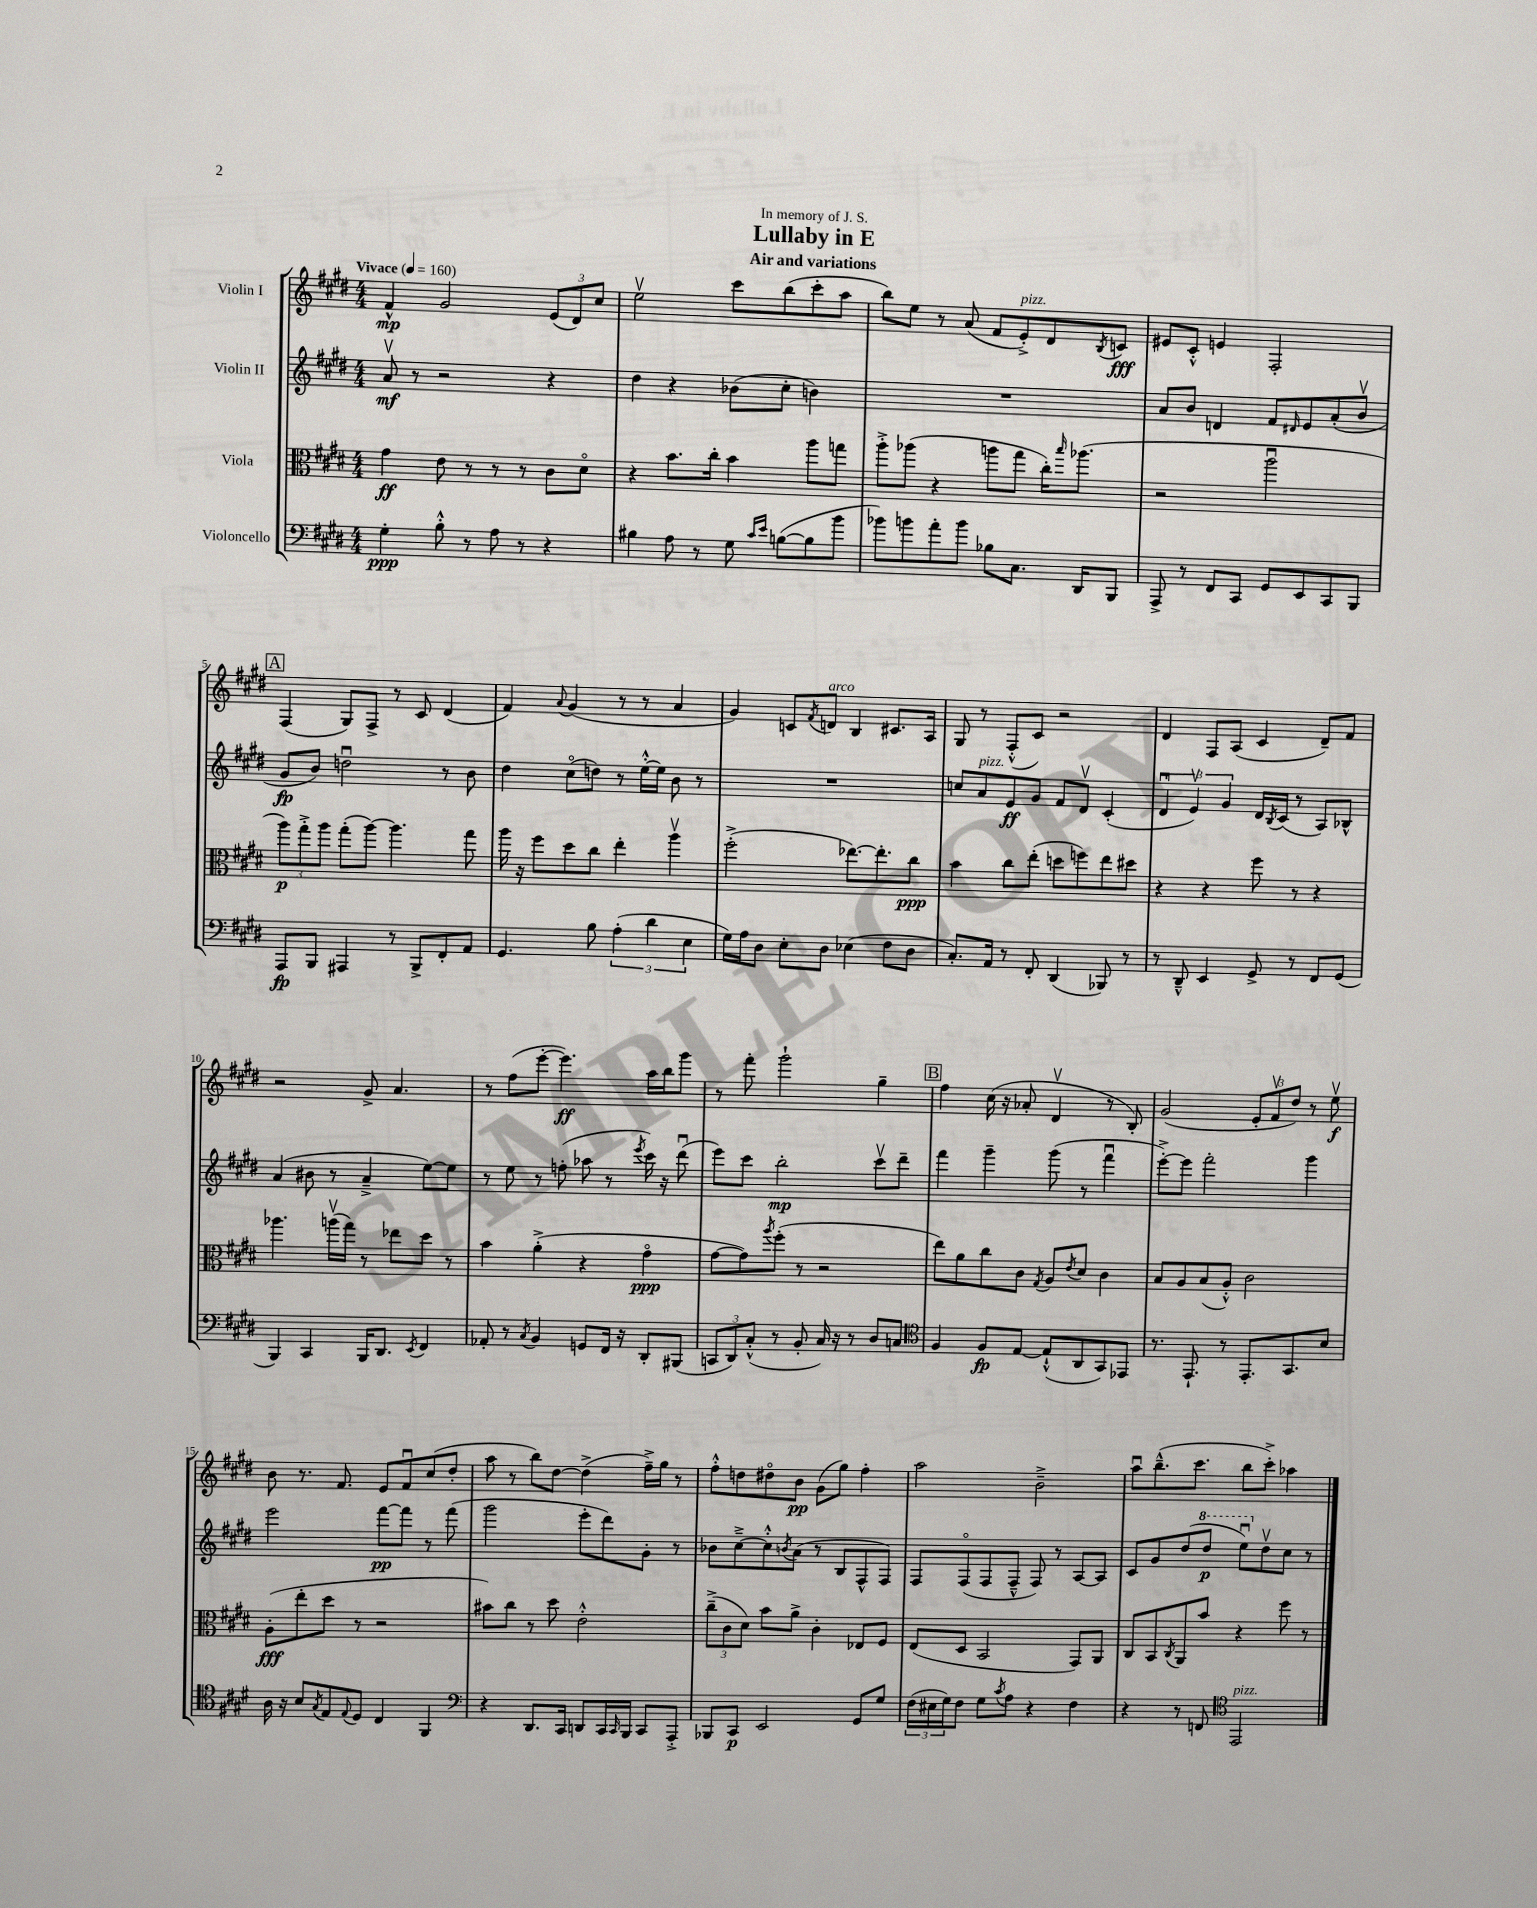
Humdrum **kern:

**kern	**dynam	**kern	**dynam	**kern	**dynam	**kern	**dynam
*part4	*part4	*part3	*part3	*part2	*part2	*part1	*part1
*staff4	*staff4	*staff3	*staff3	*staff2	*staff2	*staff1	*staff1
*I"Violoncello	*	*I"Viola	*	*I"Violin II	*	*I"Violin I	*
*clefF4	*	*clefC3	*	*clefG2	*	*clefG2	*
*k[f#c#g#d#]	*	*k[f#c#g#d#]	*	*k[f#c#g#d#]	*	*k[f#c#g#d#]	*
*M4/4	*	*M4/4	*	*M4/4	*	*M4/4	*
*MM160	*	*MM160	*	*MM160	*	*MM160	*
=1	=1	=1	=1	=1	=1	=1	=1
!	!	!	!	!	!	!LO:TX:a:B:t=Vivace	!
4G#'\	ppp	4g#\	ff	8av/	mf	4f#^^/	mp
.	.	.	.	8r	.	.	.
8B'^^\	.	8e\	.	2r	.	2g#/	.
8r	.	8r	.	.	.	.	.
8A\	.	8r	.	.	.	.	.
8r	.	8r	.	.	.	.	.
4r	.	8c#\L	.	4r	.	(12e/L	.
.	.	.	.	.	.	12d#/)	.
.	.	8d#\J	.	.	.	.	.
.	.	.	.	.	.	12cc#/J	.
=2	=2	=2	=2	=2	=2	=2	=2
4B#X\	.	4r	.	4dd#\	.	2eev\	.
8A\	.	8.b\L	.	4r	.	.	.
8r	.	.	.	.	.	.	.
.	.	16cc#'\Jk	.	.	.	.	.
8G#\	.	4b\	.	(8b-X\L	.	8ccc#\L	.
16qqc#/LL	.	.	.	.	.	.	.
16qqe/JJ	.	.	.	.	.	.	.
([8Bn\L	.	.	.	8cc#'\J	.	(8bb\	.
8B\]	.	8aa\L	.	4bn\)	.	8ccc#'\	.
8b\J	.	8ggn\J	.	.	.	8aa\J	.
=3	=3	=3	=3	=3	=3	=3	=3
8b-X\L)	.	8aa'^\L	.	1r	.	8bb\L)	.
8bn\	.	(8aa-X\J	.	.	.	8ee\J	.
8a'\	.	4r	.	.	.	8r	.
8b\J	.	.	.	.	.	(8a/	.
8B-X\L	.	8aan\L	.	.	.	8f#/L	.
!	!	!	!	!	!	!LO:TX:a:i:t=pizz.	!
8.C#\J	.	8gg#\J	.	.	.	8e'^/)	.
.	.	16cc#'\KL)	.	.	.	8d#/	.
.	.	16qqbb/	.	.	.	.	.
16DD#/KL	.	(8.aa-X\J	.	.	.	.	.
.	.	.	.	.	.	8qB/	.
8BBB/J	.	.	.	.	.	8cn/J	fff
=4	=4	=4	=4	=4	=4	=4	=4
8AAA^/	.	2r	.	8a/L	.	8e#X/L	.
8r	.	.	.	8b/J	.	8c#'^^/J	.
8FF#/L	.	.	.	4dn/	.	4en/	.
8CC#/J	.	.	.	.	.	.	.
8GG#/L	.	2aau\	.	8f#/L	.	2F#'/	.
.	.	.	.	16qqd#X/	.	.	.
8EE/	.	.	.	8e/	.	.	.
8CC#/	.	.	.	(8a'/	.	.	.
8BBB/J	.	.	.	8bv/J	.	.	.
!!LO:LB:g=z
!!LO:REH:place=s1:t=A
=5	=5	=5	=5	=5	=5	=5	=5
8AAA/L	fp	12aa\L)	p	8g#/L	fp	(4F#/	.
.	.	12gg#'^\	.	.	.	.	.
8BBB/J	.	.	.	8b/J)	.	.	.
.	.	12aa\J	.	.	.	.	.
4AAA#X/	.	(8gg#'\L	.	2ddnu\	.	8G#/L)	.
.	.	[8aa\J)	.	.	.	8F#^/J	.
8r	.	4.aa\]	.	.	.	8r	.
8BBB^/L	.	.	.	.	.	8c#/	.
8FF#'/	.	.	.	8r	.	(4d#/	.
8AA/J	.	8gg#\	.	8b\	.	.	.
=6	=6	=6	=6	=6	=6	=6	=6
4.GG#/	.	16aa\	.	4dd#\	.	4f#/)	.
.	.	16r	.	.	.	.	.
.	.	8ff#\L	.	.	.	.	.
.	.	.	.	.	.	8qqa/	.
.	.	8dd#\	.	(8cc#\L	.	(4g#/	.
8B\	.	8cc#\J	.	8ddn\J)	.	.	.
(6A'\	.	4ee'\	.	8r	.	8r	.
.	.	.	.	[16ee'^^\LL	.	8r	.
6d#\	.	.	.	.	.	.	.
.	.	.	.	16ee\JJ]	.	.	.
.	.	4aav\	.	8b\	.	4a/	.
6E\	.	.	.	.	.	.	.
.	.	.	.	8r	.	.	.
=7	=7	=7	=7	=7	=7	=7	=7
16G#\LL)	.	(2ff#'^\	.	1r	.	4g#/)	.
16A\J	.	.	.	.	.	.	.
8D#\J	.	.	.	.	.	.	.
8E'\L	.	.	.	.	.	8cn/L	.
.	.	.	.	.	.	8qf#/	.
!	!	!	!	!	!	!LO:TX:a:i:t=arco	!
8D#\J	.	.	.	.	.	8dn/J	.
(4E-X\	.	[8.ee-X\L)	.	.	.	4B/	.
.	.	8.ee-'\]	.	.	.	.	.
8F#\L	.	.	.	.	.	8.c#X/L	.
8D#\J	.	8cc#\J	ppp	.	.	.	.
.	.	.	.	.	.	16A/Jk	.
=8	=8	=8	=8	=8	=8	=8	=8
8.C#'/L)	.	4b\	.	8ccn/L	.	8G#/	.
!	!	!	!	!LO:TX:a:i:t=pizz.	!	!	!
.	.	.	.	8a/	.	8r	.
16AA/Jk	.	.	.	.	.	.	.
8r	.	8cc#\L	.	8e/	ff	(8F#'^^/L	.
8FF#'/	.	(8ee'\J	.	8g#/J	.	8c#/J)	.
(4DD#/	.	8ddn\L	.	8f#/L	.	2r	.
.	.	8ffn\)	.	8d#v/J	.	.	.
8BBB-X/)	.	8ee\	.	(4c#'/	.	.	.
8r	.	8dd#X\J	.	.	.	.	.
=9	=9	=9	=9	=9	=9	=9	=9
8r	.	4r	.	6d#u/	.	4d#/	.
8DD#~^^/	.	.	.	.	.	.	.
.	.	.	.	6ev/)	.	.	.
4EE/	.	4r	.	.	.	8F#/L	.
.	.	.	.	6g#/	.	.	.
.	.	.	.	.	.	(8A/J	.
8GG#^/	.	8ff#\	.	16d#/LL	.	4c#/	.
.	.	.	.	8qB/	.	.	.
.	.	.	.	(16c#/JJ	.	.	.
8r	.	8r	.	8r	.	.	.
8FF#/L	.	4r	.	8A/L)	.	8d#~/L)	.
(8GG#/J	.	.	.	8B-X^^/J	.	8f#/J	.
!!LO:LB:g=z
=10	=10	=10	=10	=10	=10	=10	=10
4BBB/)	.	4.aa-X\	.	(4a/	.	2r	.
4CC#/	.	.	.	8b#X\	.	.	.
.	.	(16aanv\LL	.	8r	.	.	.
.	.	16gg#\JJ)	.	.	.	.	.
16BBB/KL	.	8r	.	4a~^/	.	8g#^/	.
8.DD#/J	.	.	.	.	.	.	.
.	.	8ee-X\L	.	.	.	4.a/	.
8qEE/	.	.	.	.	.	.	.
4FF#/	.	8dd#\J	.	[8ee\L)	.	.	.
.	.	8r	.	8ee\J]	.	.	.
=11	=11	=11	=11	=11	=11	=11	=11
8AA-X'/	.	4b\	.	8r	.	8r	.
8r	.	.	.	8ee\	.	(8ff#\L	.
8qC#/	.	.	.	.	.	.	.
4BB/	.	(4a'^\	.	8r	.	[8eee'\J	.
.	.	.	.	(8ffn'\	.	4.eee\])	ff
8GGn/L	.	4r	.	8aa-X\	.	.	.
16FF#/Jk	.	.	.	8r	.	.	.
16r	.	.	.	.	.	.	.
.	.	.	.	8qeee/	.	.	.
8DD#'/L	.	4g#\	ppp	16ccc#\)	.	16aa\LL	.
.	.	.	.	16r	.	16bb\J	.
(8BBB#X/J	.	.	.	(8ddd#u\	.	8ggg#\J	.
=12	=12	=12	=12	=12	=12	=12	=12
12CCn/L	.	[8g#\L	.	8eee\L)	.	8r	.
12DD#/)	.	.	.	.	.	.	.
.	.	8g#\])	.	8ccc#\J	.	8fff#'\	.
(12C#'^^/J	.	.	.	.	.	.	.
.	.	8qaa/	.	.	.	.	.
8r	.	(8ff#'\J	.	2bb'\	mp	2ggg#`\	.
8BB'/	.	8r	.	.	.	.	.
16C#/)	.	2r	.	.	.	.	.
16r	.	.	.	.	.	.	.
8r	.	.	.	.	.	.	.
8D#/L	.	.	.	8ccc#v\L	.	4gg#~\	.
8Cn/J	.	.	.	8ddd#~\J	.	.	.
!!LO:REH:place=s1:t=B
=13	=13	=13	=13	=13	=13	=13	=13
*clefC4	*	*	*	*	*	*	*
4F#/	.	8ee\L)	.	4fff#\	.	4ff#\	.
.	.	8a\	.	.	.	.	.
8F#/L	fp	8cc#\	.	4ggg#~\	.	(16cc#\	.
.	.	.	.	.	.	16r	.
[8E/J	.	8c#\J	.	.	.	8a-X'/	.
.	.	8qG#/	.	.	.	.	.
(8E`^^/L]	.	8A/L	.	(8ggg#\	.	4d#v/	.
.	.	8qe/	.	.	.	.	.
8AA/	.	8d#/J	.	8r	.	.	.
8GG#/)	.	4c#\	.	4fff#u\	.	8r	.
8EE-X/J	.	.	.	.	.	8B'/)	.
=14	=14	=14	=14	=14	=14	=14	=14
8.r	.	8B/L	.	[8eee'^\L)	.	(2g#/	.
.	.	8A/	.	8eee\J]	.	.	.
8.EE`/	.	.	.	.	.	.	.
.	.	(8B/	.	2fff#'\	.	.	.
8r	.	8A'^^/J)	.	.	.	.	.
8.EE'/L	.	2c#\	.	.	.	12e'/L	.
.	.	.	.	.	.	12f#v/	.
.	.	.	.	.	.	12dd#/J)	.
8.GG#/	.	.	.	.	.	.	.
.	.	.	.	4ggg#\	.	8r	.
8B/J	.	.	.	.	.	8eev\	f
!!LO:LB:g=z
=15	=15	=15	=15	=15	=15	=15	=15
16A\	.	(8A'\L	fff	2eee\	.	8b\	.
16r	.	.	.	.	.	.	.
8B/L	.	8ee'\	.	.	.	8.r	.
8qG#/	.	.	.	.	.	.	.
8E/	.	8dd#\J	.	.	.	.	.
.	.	.	.	.	.	8.f#/	.
8qqE/	.	.	.	.	.	.	.
8D#/J	.	8r	.	.	.	.	.
4C#/	.	2r	.	[8fff#\L	pp	8e/L	.
.	.	.	.	8fff#\J]	.	8f#u/	.
4FF#/	.	.	.	8r	.	(8cc#/	.
.	.	.	.	(8fff#\	.	8dd#'/J	.
=16	=16	=16	=16	=16	=16	=16	=16
*clefF4	*	*	*	*	*	*	*
4r	.	8b#X\L)	.	2ggg#\	.	8aa\	.
.	.	8cc#\J	.	.	.	8r	.
8.DD#/L	.	8r	.	.	.	8bb\L)	.
.	.	8dd#\	.	.	.	[8dd#\J	.
16CC#/Jk	.	.	.	.	.	.	.
8DDn/L	.	2e'^^\	.	8eee'\L	.	(4dd#^\]	.
16CC#/L	.	.	.	8ddd#\)	.	.	.
16qqCC#/	.	.	.	.	.	.	.
16BBB/JJ	.	.	.	.	.	.	.
8CC#/L	.	.	.	8g#'\J	.	16ff#~^\LL)	.
.	.	.	.	.	.	16gg#\JJ	.
8AAA'^/J	.	.	.	8r	.	8r	.
=17	=17	=17	=17	=17	=17	=17	=17
8BBB-X/L	.	(12cc#~^\L	.	8b-X\L	.	8ff#'^^\L	.
.	.	12c#\	.	.	.	.	.
8CC#/J	p	.	.	[8cc#~^\	.	8ddn\	.
.	.	12d#\J)	.	.	.	.	.
2EE/	.	8b\L	.	8cc#'^^\]	.	8dd#X\	.
.	.	.	.	8qbn/	.	.	.
.	.	8a^\J	.	(8a\J	.	8b\J	pp
.	.	4c#'\	.	8r	.	(8g#\L	.
.	.	.	.	8B/L	.	8gg#\J)	.
8GG#/L	.	8E-X/L	.	8F#^^/	.	4ff#'\	.
8G#/J	.	8F#/J	.	8F#/J)	.	.	.
=18	=18	=18	=18	=18	=18	=18	=18
(24F#\LL	.	(8E/L	.	8F#/L	.	2aa\	.
24E#X\	.	.	.	.	.	.	.
24G#\J)	.	.	.	.	.	.	.
8F#\J	.	8D#/J	.	(8F#/	.	.	.
8G#\L	.	2BB/	.	8F#/	.	.	.
8qc#/	.	.	.	.	.	.	.
8A\J	.	.	.	8F#~^^/J	.	.	.
4r	.	.	.	8F#/)	.	2b~^\	.
.	.	.	.	8r	.	.	.
4F#\	.	8GG#/L)	.	[8A/L	.	.	.
.	.	8AA/J	.	8A/J]	.	.	.
=19	=19	=19	=19	=19	=19	=19	=19
4r	.	8C#/L	.	8c#/L	.	8aau\L	.
.	.	8BB/	.	8g#/	.	(8.bb~^^\	.
.	.	8qC#/	.	.	.	.	.
8r	.	8AA/	.	(8dd#/	.	.	.
.	.	.	.	.	.	8.ccc#\J	.
*	*	*	*	*8va	*	*	*
8FFn/	.	8b/J	.	8ddd#/J	p	.	.
*clefC4	*	*	*	*	*	*	*
!LO:TX:a:i:t=pizz.	!	!	!	!	!	!	!
2EE/	.	4r	.	8eeeu\L)	.	8bb\L	.
*	*	*	*	*X8va	*	*	*
.	.	.	.	8dd#v\	.	8ccc#'^\J)	.
.	.	8ff#\	.	8cc#\J	.	4aa-X\	.
.	.	8r	.	8r	.	.	.
==	==	==	==	==	==	==	==
*-	*-	*-	*-	*-	*-	*-	*-
